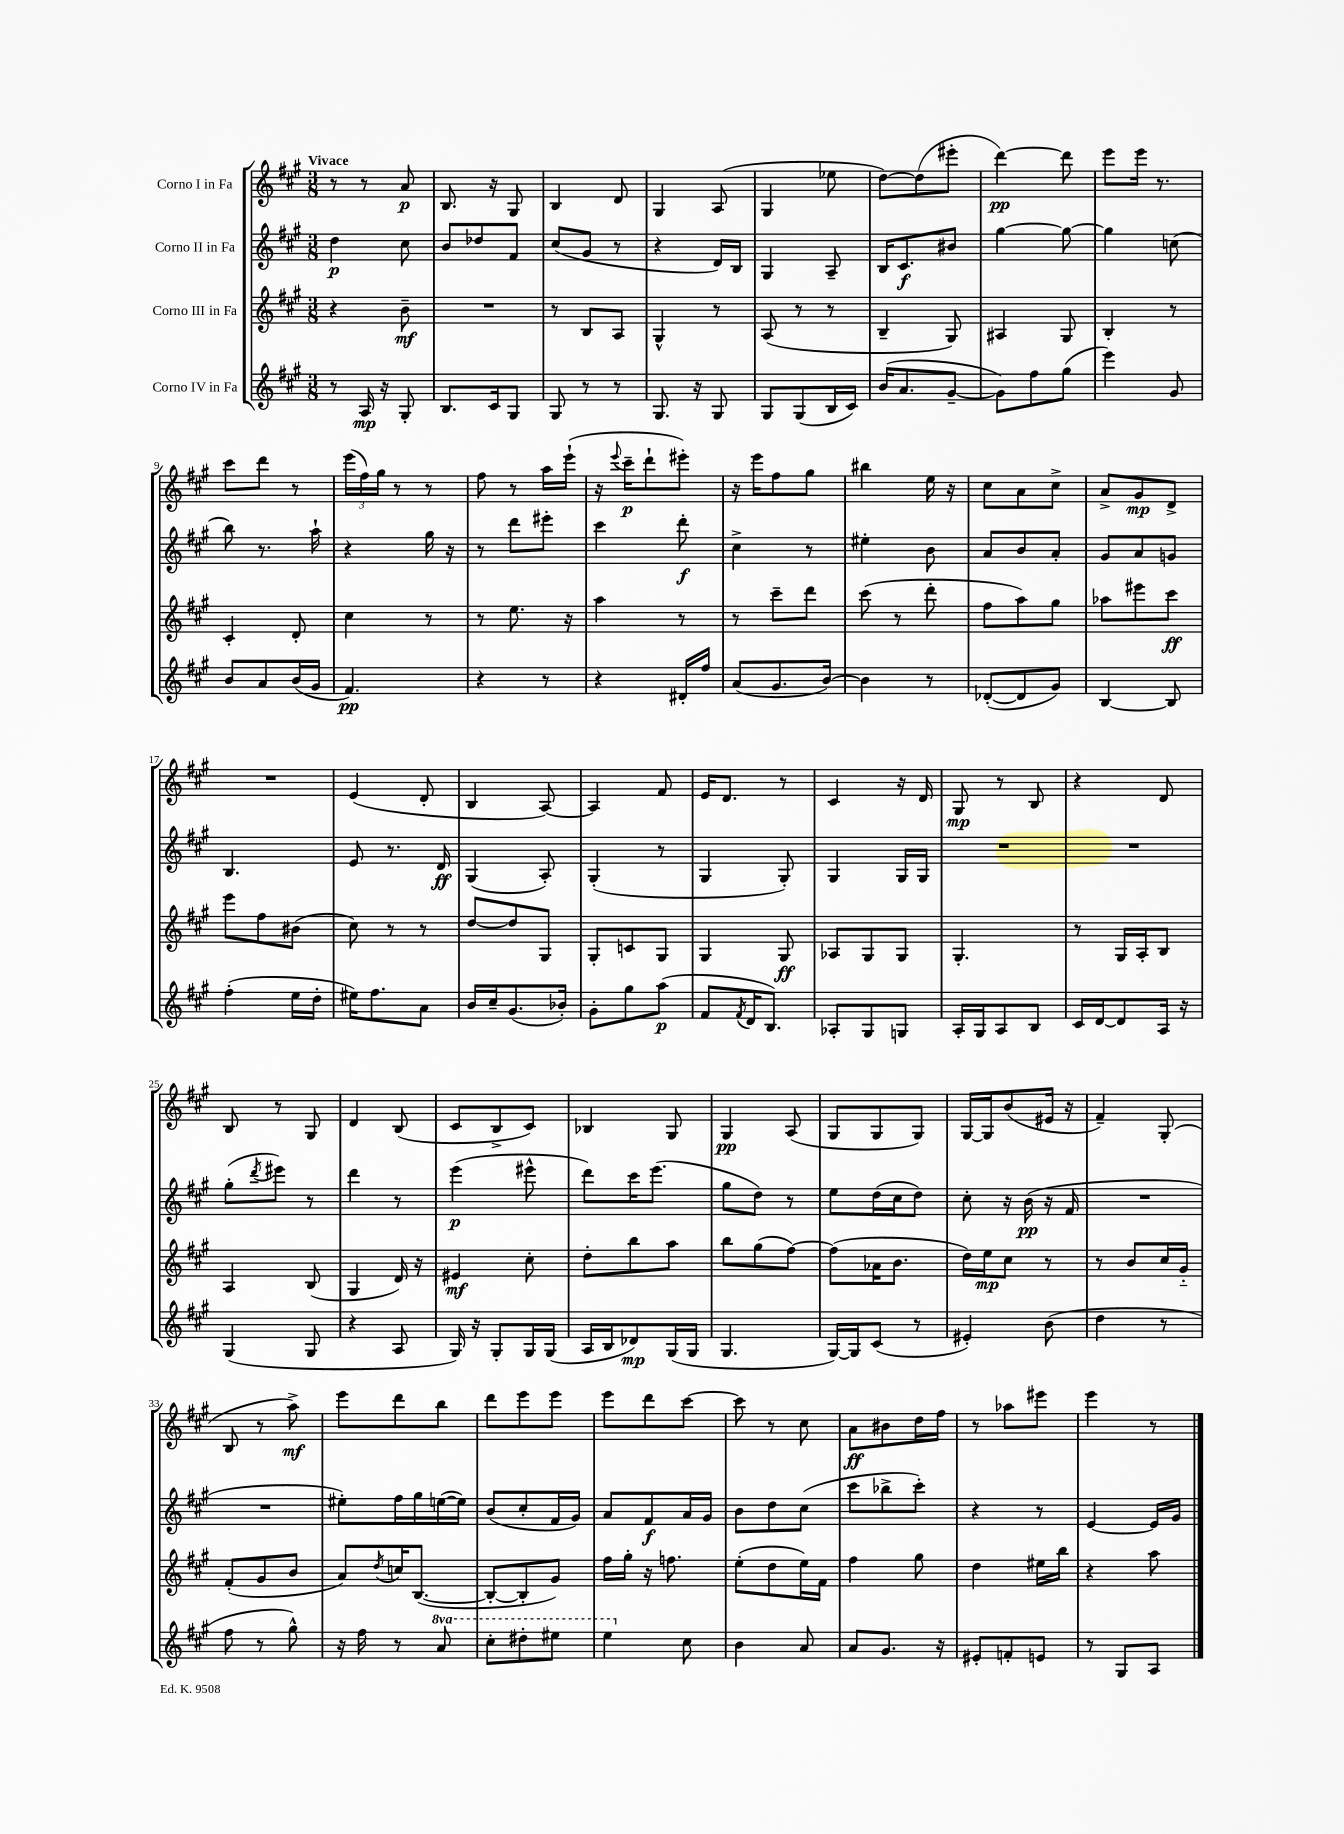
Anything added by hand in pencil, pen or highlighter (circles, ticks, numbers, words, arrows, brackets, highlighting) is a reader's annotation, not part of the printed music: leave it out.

**kern	**kern	**kern	**kern
*staff4	*staff3	*staff2	*staff1
*clefG2	*clefG2	*clefG2	*clefG2
*k[f#c#g#]	*k[f#c#g#]	*k[f#c#g#]	*k[f#c#g#]
*M3/8	*M3/8	*M3/8	*M3/8
8r	4r	4dd	8r
16A	.	.	8r
16r	.	.	.
8G#'	8b~	8cc#	8a
=	=	=	=
8.B	4.r	8b	8.B
.	.	8dd-	.
16c#	.	.	16r
8G#	.	8f#	8G#
=	=	=	=
8G#	8r	(8cc#	4B
8r	8B	8g#	.
8r	8A	8r	8d
=	=	=	=
8.G#	4G#^^	4r	4G#
16r	.	.	.
8G#	8r	16d)	(8A
.	.	16B	.
=	=	=	=
8G#	(8A	4G#	4G#
(8G#	8r	.	.
16B	8r	8A~	8ee-
16c#)	.	.	.
=	=	=	=
(16b	4B~	16B	[8dd)
8.a	.	8.c#	.
.	.	.	(8dd]
[8g#~	8G#)	8b#	8eee#'
=	=	=	=
8g#])	4A#	[4gg#	[4ddd)
8ff#	.	.	.
(8gg#	8G#	8gg#_	8ddd]
=	=	=	=
4eee)	4B'	4gg#]	8eee
.	.	.	16eee
.	.	.	8.r
8g#	8r	(8cc	.
=	=	=	=
8b	4c#'	8bb)	8ccc#
8a	.	8.r	8ddd
(16b	8d'	.	8r
16g#	.	16aa`	.
=	=	=	=
4.f#)	4cc#	4r	(24eee
.	.	.	24ff#)
.	.	.	24gg#
.	.	.	8r
.	8r	16gg#	8r
.	.	16r	.
=	=	=	=
4r	8r	8r	8ff#
.	8.ee	8ddd	8r
8r	.	8eee#'	16aa
.	16r	.	(16eee`
=	=	=	=
4r	4aa	4ccc#	16r
.	.	.	8qqeee
.	.	.	16ccc#~
.	.	.	8ddd`
16d#'	8r	8ddd'	8eee#')
16ff#	.	.	.
=	=	=	=
(8a	8r	4cc#^	16r
.	.	.	16eee
8.g#	8ccc#~	.	8ff#
.	8ddd	8r	8gg#
[16b)	.	.	.
=	=	=	=
4b]	(8ccc#	4ee#'	4bb#
.	8r	.	.
8r	8ddd'	8b	16ee
.	.	.	16r
=	=	=	=
([8d-'	8ff#	8a	8cc#
8d-]	8aa)	8b	8a
8g#)	8gg#	8a'	8cc#^
=	=	=	=
[4B	8aa-	8g#	8a^
.	8eee#	8a	8g#
8B]	8ccc#	8g	8d^
=	=	=	=
(4ff#'	8eee	4.B	4.r
.	8ff#	.	.
16ee	(8b#	.	.
16dd'	.	.	.
=	=	=	=
16ee#)	8cc#)	8e	(4e
8.ff#	.	.	.
.	8r	8.r	.
8a	8r	.	8d'
.	.	16d	.
=	=	=	=
16b	[8dd	(4G#	4B
16cc#~	.	.	.
(8.g#	8dd]	.	.
.	8G#	8A')	[8A)
16b-')	.	.	.
=	=	=	=
8g#'	8G#'	(4G#'	4A]
8gg#	8c	.	.
(8aa	8G#	8r	8f#
=	=	=	=
8f#	4G#	4G#	16e
.	.	.	8.d
8qf#	.	.	.
16d	.	.	.
8.B)	.	.	.
.	8G#	8G#')	8r
=	=	=	=
8A-'	8A-	4G#	4c#
8G#	8G#	.	.
8G	8G#	16G#	16r
.	.	16G#	16d
=	=	=	=
16A'	4.G#'	4.r	8G#
16G#	.	.	.
8A	.	.	8r
8B	.	.	8B
=	=	=	=
16c#	8r	4.r	4r
[16d	.	.	.
8d]	16G#	.	.
.	16A'	.	.
16A	8B	.	8d
16r	.	.	.
=	=	=	=
(4G#	4A	(8gg#'	8B
.	.	8qddd	.
.	.	8eee#)	8r
8G#	(8B	8r	8G#
=	=	=	=
4r	4G#	4ddd	4d
8A	16d)	8r	(8B
.	16r	.	.
=	=	=	=
16G#)	4e#	(4eee	8c#
16r	.	.	.
8G#'	.	.	8B^
16G#	8cc#'	8eee#^^	8c#)
(16G#	.	.	.
=	=	=	=
16A	8dd'	8ddd)	4B-
16B	.	.	.
8d-)	8bb	16ccc#	.
.	.	(8.eee	.
(16G#	8aa	.	8G#
16G#	.	.	.
=	=	=	=
4.G#	8bb	8gg#	4G#
.	(8gg#	8dd)	.
.	[8ff#)	8r	(8A
=	=	=	=
[16G#)	(8ff#]	8ee	8G#
16G#]	.	.	.
(8c#	16a-	(16dd	8G#
.	8.b	16cc#	.
8r	.	8dd)	8G#)
=	=	=	=
4e#')	16dd)	8cc#'	[16G#
.	16ee	.	16G#]
.	8cc#	16r	(8b
.	.	(16b	.
(8b	8r	16r	16e#
.	.	16f#	16r
=	=	=	=
4dd	8r	4.r	4f#~)
.	8b	.	.
8r	16cc#	.	(8G#'
.	16g#'~	.	.
=	=	=	=
8ff#	(8f#'	4.r	8B
8r	8g#	.	8r
8gg#^^)	8b	.	8aa^)
=	=	=	=
16r	8a)	8ee#')	8eee
16ff#	.	.	.
.	8qdd	.	.
8r	16cc	16ff#	8ddd
.	([8.B	16gg#	.
8aa	.	([16ee	8bb
.	.	16ee])	.
=	=	=	=
8ccc#'	8B'_	(8b	8ddd
8ddd#'	8B']	8cc#'	8eee
8eee#	8g#)	16f#	8eee
.	.	16g#)	.
=	=	=	=
4eee	16ff#	8a	8eee
.	16gg#'	.	.
.	16r	8f#	8ddd
.	8.ff	.	.
8cc#	.	16a	[8ccc#
.	.	16g#	.
=	=	=	=
4b	(8ee'	8b	8ccc#]
.	8dd	8dd	8r
8a	16ee)	(8cc#	8cc#
.	16f#	.	.
=	=	=	=
8a	4ff#	8ccc#	8a
8.g#	.	8bb-^	8b#
.	8gg#	8ccc#')	16dd
16r	.	.	16ff#
=	=	=	=
8e#'	4dd	4r	8r
8f'	.	.	8aa-
8e	16ee#	8r	8eee#
.	16bb	.	.
=	=	=	=
8r	4r	[4e	4eee
8G#	.	.	.
8A	8aa	16e]	8r
.	.	16g#	.
==	==	==	==
*-	*-	*-	*-
